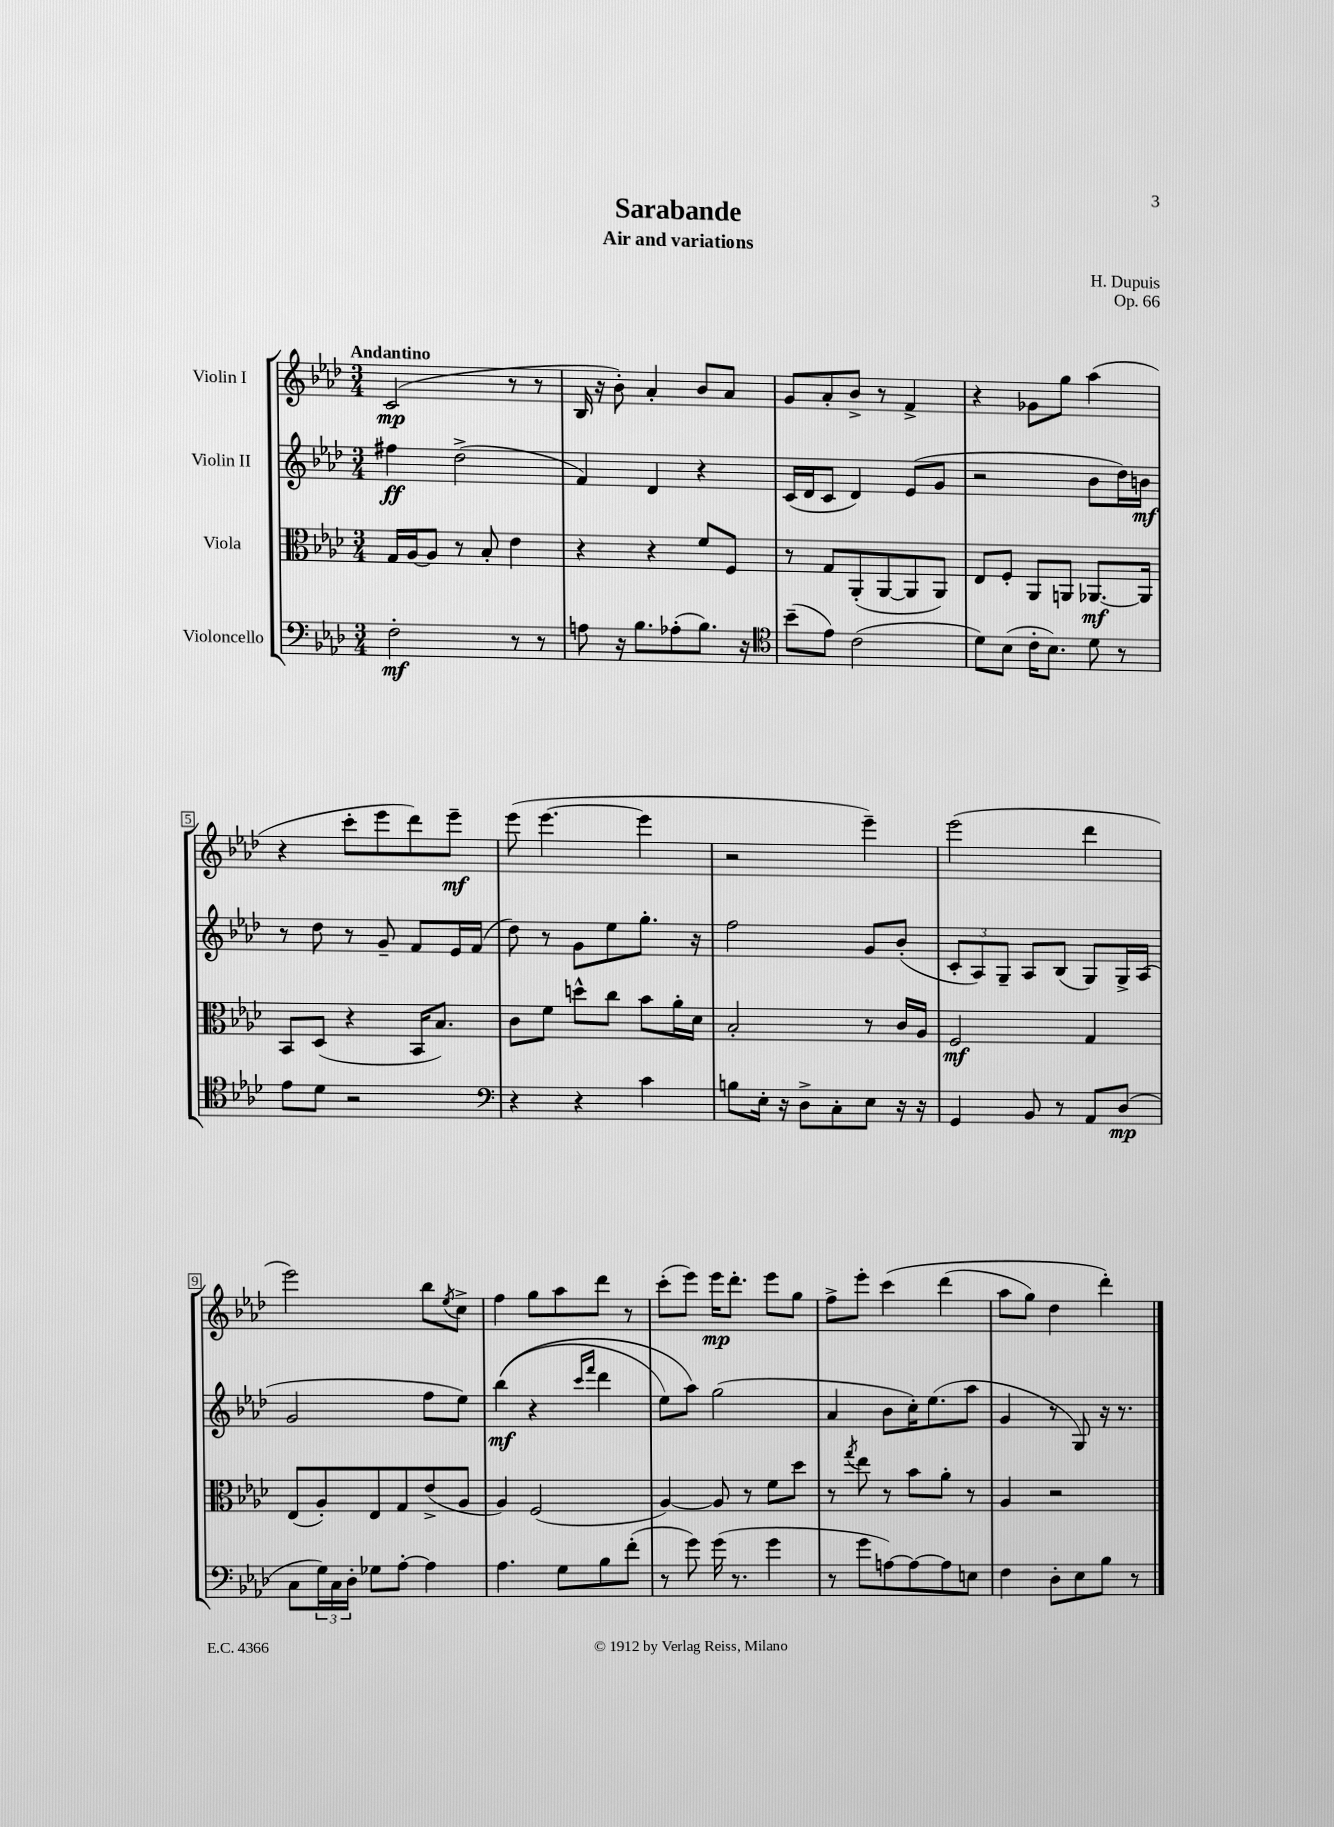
\header { title = "Sarabande" composer = "H. Dupuis" subtitle = "Air and variations" opus = "Op. 66" }
<<
\new StaffGroup <<
\new Staff = "s0" \with { instrumentName = "Violin I" } {
    \clef treble \key aes \major \numericTimeSignature \time 3/4 \tempo "Andantino"
    c'2\mp( r8 r8 |
    bes16 r16 bes'8-.) aes'4-. bes'8 aes'8 |
    g'8 aes'8-. bes'8-> r8 f'4-> |
    r4 ges'8 g''8 aes''4( |
    r4 c'''8-. ees'''8 des'''8) ees'''8--\mf |
    ees'''8( ees'''4.~ ees'''4 |
    r2 ees'''4--) |
    ees'''2( des'''4 |
    ees'''2) bes''8 \acciaccatura { ees''8 } c''8-> |
    f''4 g''8 aes''8 des'''8 r8 |
    c'''8-.( ees'''8) ees'''16\mp des'''8.-. ees'''8 g''8 |
    f''8-> ees'''8-. c'''4\( des'''4( |
    aes''8 g''8) des''4 des'''4-.\) \bar "|." |
}
\new Staff = "s1" \with { instrumentName = "Violin II" } {
    \clef treble \key aes \major \numericTimeSignature \time 3/4
    fis''4\ff des''2->( |
    f'4) des'4 r4 |
    c'16( des'16 c'8 des'4) ees'8( g'8 |
    r2 bes'8 des''16) b'16\mf |
    r8 des''8 r8 g'8-- f'8 ees'16 f'16( |
    des''8) r8 g'8 ees''8 g''8.-. r16 |
    f''2 g'8 bes'8-.( |
    \tuplet 3/2 { c'8-. aes8) g8-- } aes8 bes8( g8) g16-> aes16( |
    g'2 f''8 ees''8) |
    bes''4\mf(\( r4 \grace { c'''16 f'''16 } des'''4 |
    ees''8) aes''8\) g''2( |
    aes'4 bes'8 c''16-.) ees''8.( aes''8 |
    g'4 r8 g8) r16 r8. \bar "|." |
}
\new Staff = "s2" \with { instrumentName = "Viola" } {
    \clef alto \key aes \major \numericTimeSignature \time 3/4
    g16 aes16~ aes8 r8 bes8-. ees'4 |
    r4 r4 f'8 f8 |
    r8 g8 aes,8-.( aes,8~ aes,8 aes,8) |
    ees8 f8-. aes,8 a,8 aes,8.~\mf aes,16 |
    bes,8 des8( r4 bes,16 bes8.) |
    c'8 f'8 d''8-^ c''8 bes'8 aes'16-. des'16 |
    bes2-. r8 c'16 aes16 |
    f2\mf g4 |
    ees8( aes8-.) ees8 g8 ees'8->( aes8 |
    aes4) f2( |
    aes4~) aes8 r8 f'8 des''8 |
    r8 \acciaccatura { g''8 } ees''8 r8 bes'8 aes'8-. r8 |
    aes4 r2 \bar "|." |
}
\new Staff = "s3" \with { instrumentName = "Violoncello" } {
    \clef bass \key aes \major \numericTimeSignature \time 3/4
    f2-.\mf r8 r8 |
    a8 r16 bes8. aes8-.( bes8.) r16 |
    \clef tenor bes'8--( ees'8) c'2( |
    des'8) bes8( c'16-. bes8.) des'8 r8 |
    ees'8 des'8 r2 |
    \clef bass r4 r4 c'4 |
    b8 ees16-. r16 des8-> c8-. ees8 r16 r16 |
    g,4 bes,8 r8 aes,8 des8\mp( |
    c8 \tuplet 3/2 { g16) c16 des16-. } ges8 aes8~-. aes4 |
    aes4. g8 bes8 f'8-.( |
    r8 g'8) g'16( r8. g'4 |
    r8 g'8 a8~) a8~ a8 e8 |
    f4 des8-. ees8 bes8 r8 \bar "|." |
}
>>
>>
\layout { \context { \Score \override BarNumber.stencil = #(make-stencil-boxer 0.1 0.3 ly:text-interface::print) } }
